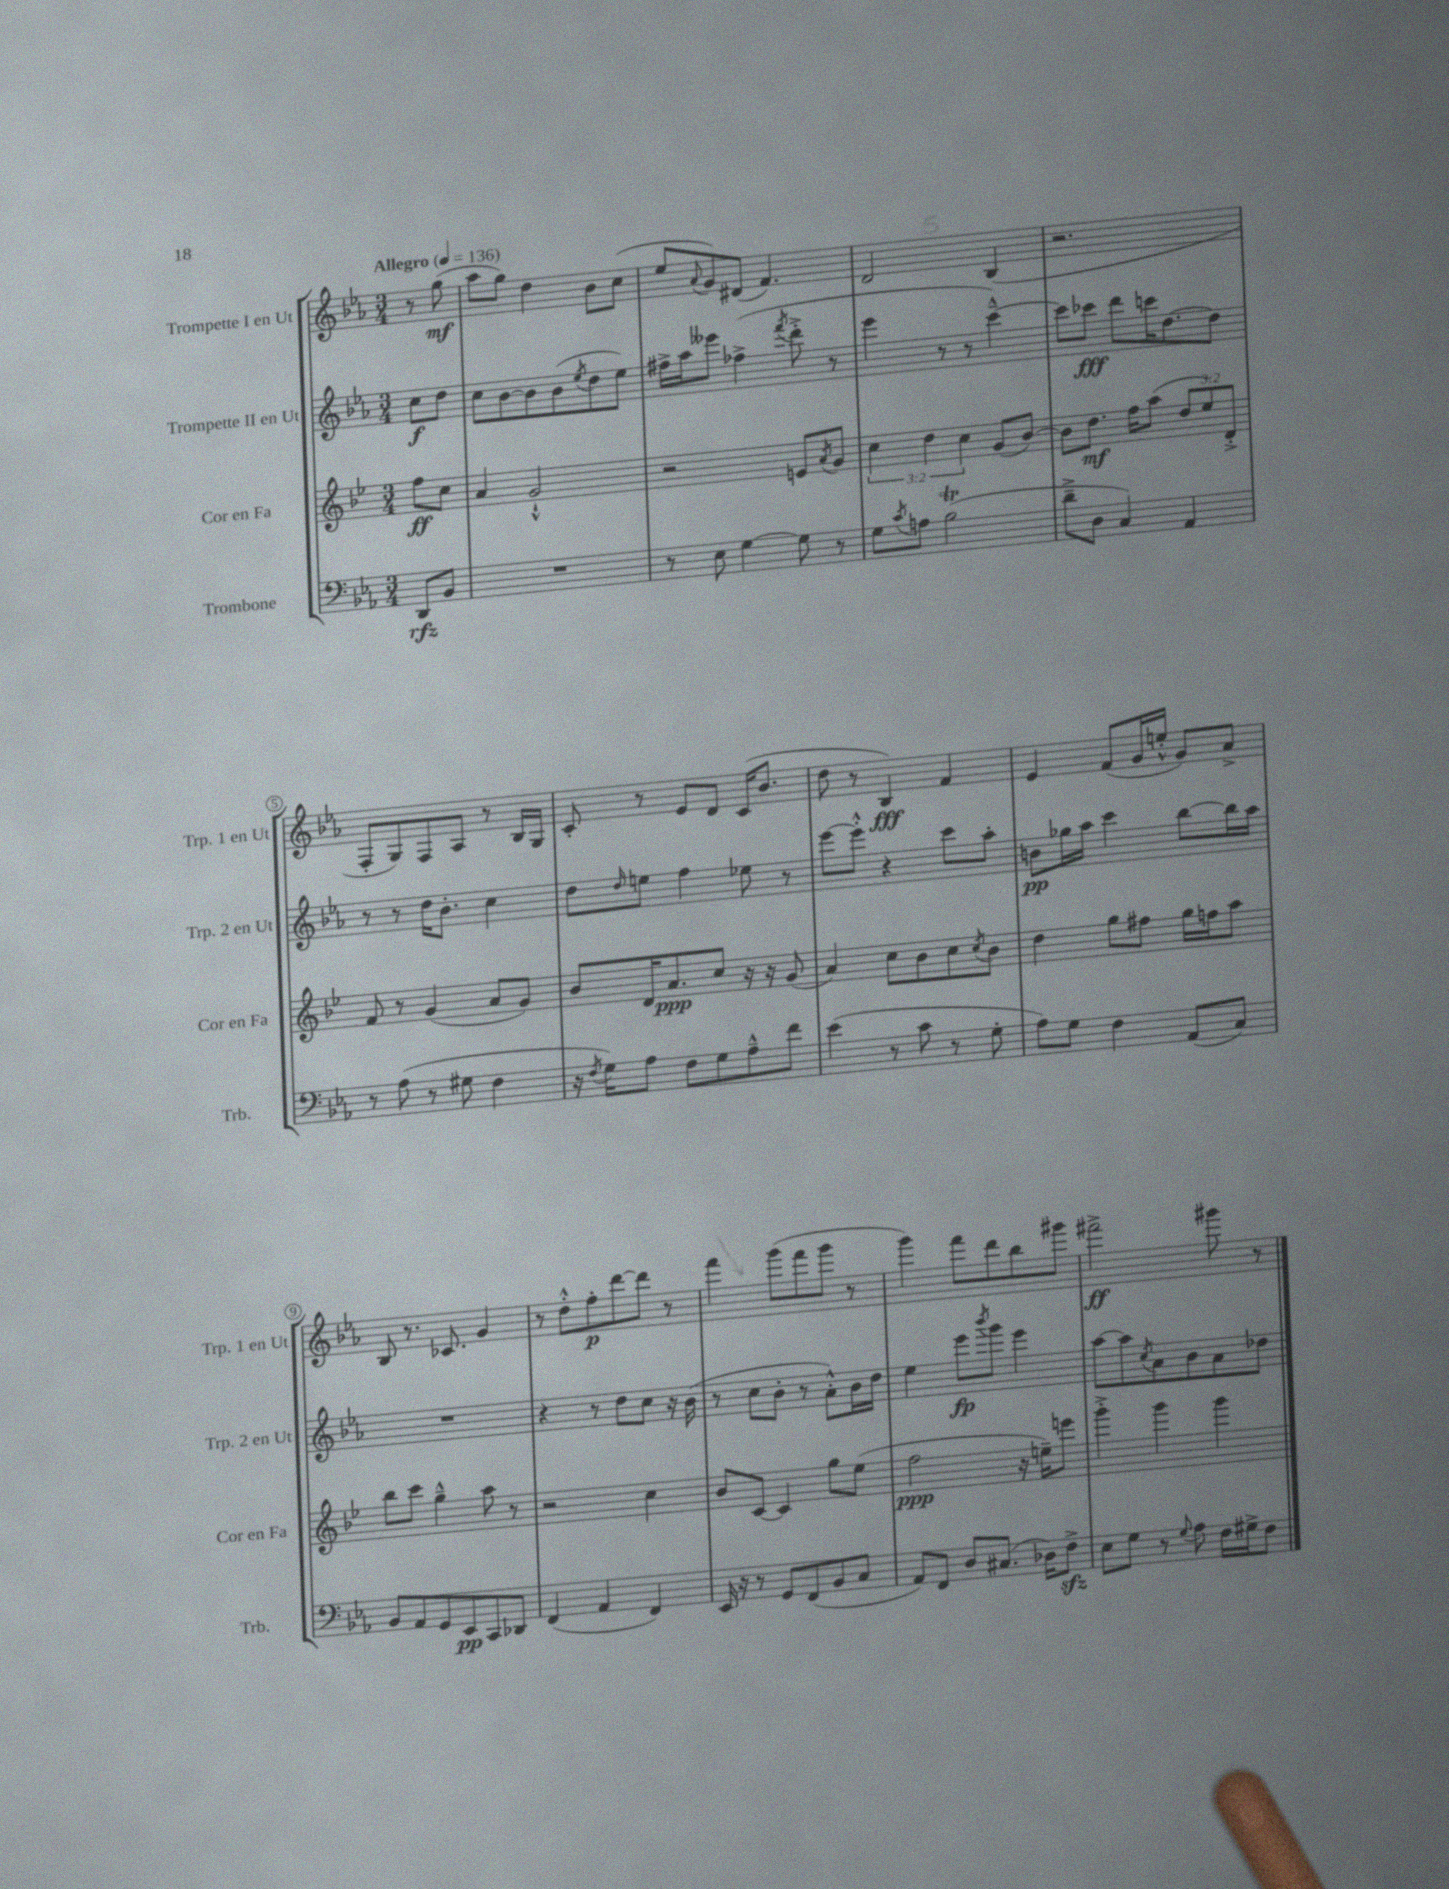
<<
\new StaffGroup <<
\new Staff = "s0" \with { instrumentName = "Trompette I en Ut" shortInstrumentName = "Trp. 1 en Ut" } {
    \clef treble \key ees \major \numericTimeSignature \time 3/4 \partial 4 \tempo "Allegro" 4 = 136
    r8 g''8\mf( |
    aes''8 g''8) d''4 bes'8 c''8( |
    ees''8 \appoggiatura { aes'8 } g'8) dis'8( f'4.) |
    d'2 bes4( |
    r2. |
    f8-. g8) f8 aes8 r8 bes16 g16 |
    c'8-. r8 ees'8 d'8 c'16( bes'8. |
    d''8 r8 bes4\fff) f'4 |
    ees'4 f'8( g'16 e''16-.-^ g'8) aes'8-> |
    bes8 r8. ces'8. g'4 |
    r8 d''8-.-^ f''8-.\p d'''8~ d'''8 r8 |
    f'''4 g'''8( f'''8 g'''8 r8 |
    g'''4) f'''8 d'''8 bes''8 gis'''8 |
    fis'''2->\ff gis'''8 r8 \bar "|." |
}
\new Staff = "s1" \with { instrumentName = "Trompette II en Ut" shortInstrumentName = "Trp. 2 en Ut" } {
    \clef treble \key ees \major \numericTimeSignature \time 3/4 \partial 4
    c''8\f d''8 |
    c''8 bes'8~ bes'8 bes'8( \acciaccatura { ees''8 } d''8 ees''8) |
    fis''16-> aes''16 eeses'''8 fes''4->( \acciaccatura { f'''8 } d'''8-.-> r8 |
    ees'''4 r8 r8 c'''4~---^) |
    c'''8 ces'''8\fff d'''8 c'''16 d''8.~ d''8 |
    r8 r8 d''16 bes'8.-. c''4 |
    d''8 \grace { d''16 } e''8 f''4 ees''8 r8 |
    ees'''8~ ees'''8-.-^ r4 c'''8 aes''8-. |
    b'8\pp ges''16 aes''16 c'''4 bes''8~ bes''16 aes''16 |
    R2. |
    r4 r8 d''8 c''8 r16 bes'16( |
    r8 c''8 bes'8-. r8 aes'8-.-^) bes'16 d''16 |
    ees''4 ees'''8\fp \acciaccatura { bes'''8 } g'''8 ees'''4 |
    aes''8~ aes''8 \acciaccatura { c''8 } aes'8 bes'8 aes'8 des''8 \bar "|." |
}
\new Staff = "s2" \with { instrumentName = "Cor en Fa" shortInstrumentName = "Cor en Fa" } {
    \clef treble \key bes \major \numericTimeSignature \time 3/4 \override Staff.TupletNumber.text = #tuplet-number::calc-fraction-text \partial 4
    f''8\ff c''8 |
    a'4 g'2-!-^ |
    r2 e'8 \acciaccatura { a'8 } g'8 |
    \tuplet 3/2 { c''4 d''4 c''4 } g'8( bes'8~) |
    bes'8 d''8.\mf f''16 a''8( \tuplet 3/2 { d''8 ees''8) d'8-.-> } |
    f'8 r8 g'4( a'8 g'8) |
    bes'8 d'16 a'8.\ppp c''8 r16 r16 g'8( |
    a'4) c''8 bes'8 c''8 \acciaccatura { c''8 } bes'8 |
    d''4 g''8 fis''8 g''16 f''16 a''8 |
    bes''8 c'''8 g''4---^ a''8 r8 |
    r2 c''4 |
    bes'8 c'8~ c'4 g''8 ees''8( |
    f''2\ppp r16 e''16--) e'''8 |
    g'''4-.-> g'''4 g'''4 \bar "|." |
}
\new Staff = "s3" \with { instrumentName = "Trombone" shortInstrumentName = "Trb." } {
    \clef bass \key ees \major \numericTimeSignature \time 3/4 \partial 4
    d,8\rfz bes,8 |
    R2. |
    r8 ees8 g4~ g8 r8 |
    g8 \acciaccatura { c'8 } a8 bes2\trill( |
    d'8---> d8 c4) aes,4 |
    r8 aes8( r8 gis8 f4 |
    r16 \acciaccatura { f8 } g16) aes8 f8 g8 aes8---^ f'8 |
    ees'4( r8 c'8 r8 g8-. |
    aes8) g8 f4 aes,8( c8) |
    bes,8 aes,8 g,8 ees,8\pp c,8 des,8 |
    f,4( aes,4 f,4) |
    ees,16 r16 r8 g,8 f,8( bes,8 c8 |
    aes,8) f,8 d8 cis8.( des16) f8->\sfz |
    ees8 g8 r8 \appoggiatura { g8 } aes8 f16 gis16-> f8 \bar "|." |
}
>>
>>
\layout { \context { \Score \override BarNumber.stencil = #(make-stencil-circler 0.1 0.3 ly:text-interface::print) } }
